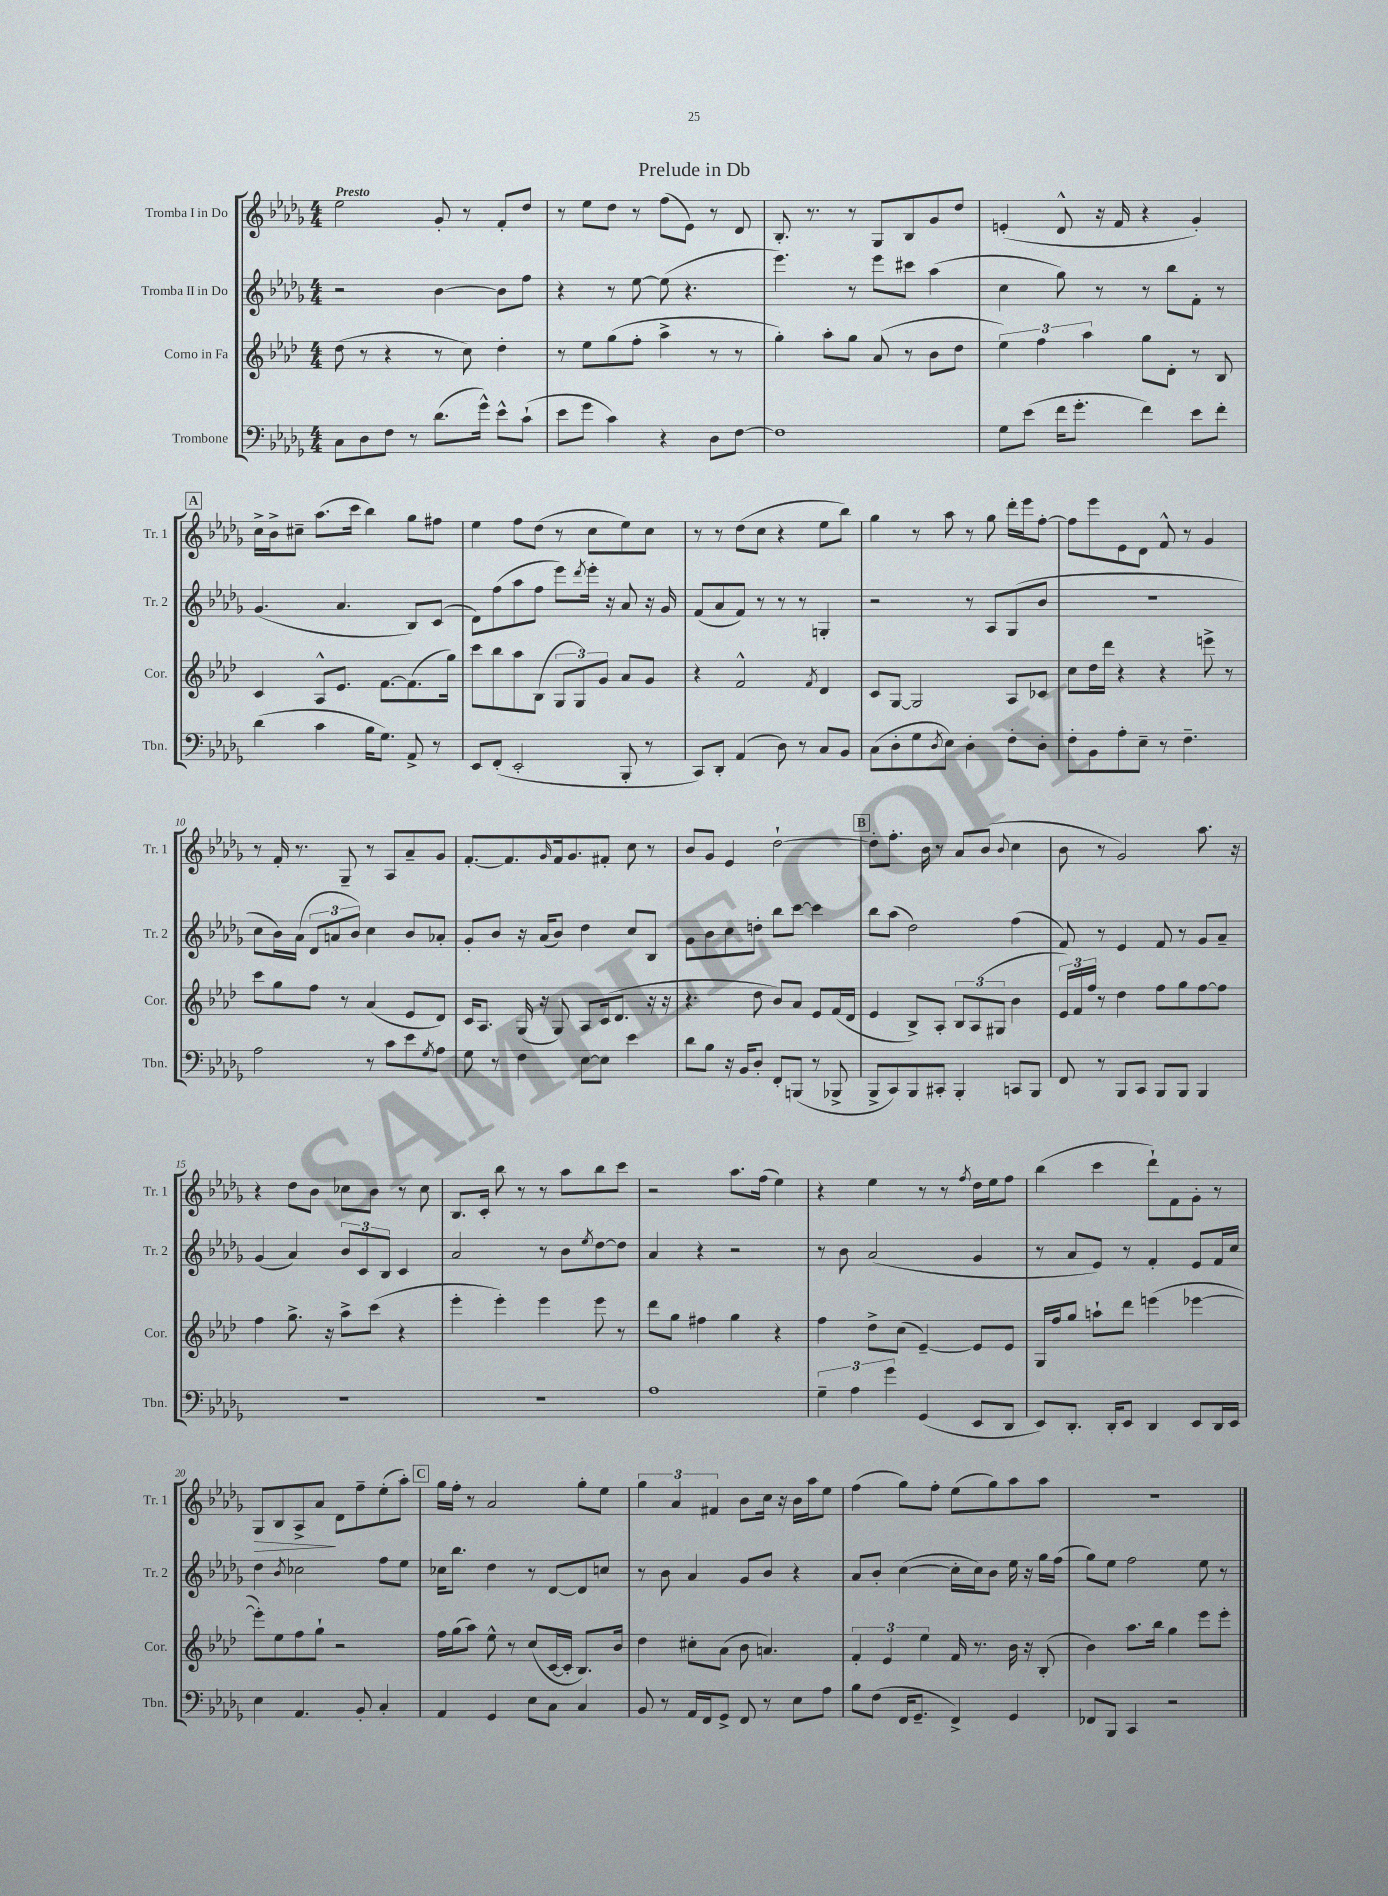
\header { title = "Prelude in Db" }
<<
\new StaffGroup <<
\new Staff = "s0" \with { instrumentName = "Tromba I in Do" shortInstrumentName = "Tr. 1" } {
    \clef treble \key des \major \numericTimeSignature \time 4/4 \tempo "Presto"
    ees''2 ges'8-. r8 f'8-. des''8 |
    r8 ees''8 des''8 r8 f''8( ees'8) r8 des'8 |
    bes8.-. r8. r8 ges8 bes8 ges'8 des''8 |
    e'4-.( des'8-^ r16 f'16 r4 ges'4-.) |
    \mark \markup { \box "A" } c''16-> bes'16-> cis''8-- aes''8.( c'''16 bes''4) ges''8 fis''8 |
    ees''4 f''8 des''8( r8 c''8 ees''8) c''8 |
    r8 r8 des''8( c''8 r4 ees''8 bes''8) |
    ges''4 r8 aes''8 r8 ges''8 des'''16-. ees'''16 f''8~-. |
    f''8 ees'''8 ees'8 des'8 f'8-^ r8 ges'4 |
    r8 f'16-. r8. ges8-- r8 aes8 aes'8-- ges'8 |
    f'8.~-. f'8. \grace { ges'16 } f'16 ges'8. fis'8-. c''8 r8 |
    bes'8 ges'8 ees'4 des''2~-! |
    \mark \markup { \box "B" } des''8-. f''8.-. bes'16 r8 aes'8 bes'8( \appoggiatura { bes'8 } c''4 |
    bes'8 r8 ges'2) aes''8. r16 |
    r4 des''8 bes'8 ces''8 bes'8 r8 ces''8 |
    bes8. c'16-. bes''8 r8 r8 aes''8 bes''8 c'''8 |
    r2 aes''8. f''16( ees''4) |
    r4 ees''4 r8 r8 \acciaccatura { f''8 } des''16 ees''16 f''8 |
    bes''4( c'''4 des'''8-!) f'8 ges'8-. r8 |
    ges8\> bes8 aes8-> aes'8\! des'8 f''8-- ees''8-.( aes''8-.) |
    \mark \markup { \box "C" } ges''16 f''16-. r8 aes'2 ges''8-. ees''8 |
    \tuplet 3/2 { ges''4 aes'4 fis'4 } bes'8 c''16 r16 bes'16 aes''16 ees''8 |
    f''4( ges''8) f''8-. ees''8( ges''8) aes''8 aes''8 |
    R1 \bar "|." |
}
\new Staff = "s1" \with { instrumentName = "Tromba II in Do" shortInstrumentName = "Tr. 2" } {
    \clef treble \key des \major \numericTimeSignature \time 4/4
    r2 bes'4~ bes'8 f''8 |
    r4 r8 ees''8~ ees''8( r4. |
    ees'''4.) r8 ees'''8 cis'''8 aes''4( |
    c''4 ges''8) r8 r8 bes''8 f'8-. r8 |
    \mark \markup { \box "A" } ges'4.( aes'4. bes8) c'8( |
    des'8) f''8( aes''8 f''8 ees'''8) \acciaccatura { des'''8 } ees'''16-. r16 aes'8 r16 ges'16 |
    f'8( aes'8 f'8) r8 r8 r8 g4-. |
    r2 r8 aes8 ges8( bes'8 |
    R1 |
    c''8 bes'16) aes'16( \tuplet 3/2 { des'8 a'8 bes'8) } c''4 bes'8 aes'8-. |
    ges'8-. bes'8 r16 aes'16( bes'8) des''4 c''8 bes8 |
    ges'8 bes'8 c''8 d''8-. bes''8 c'''8~ c'''4 |
    \mark \markup { \box "B" } bes''8 aes''8( des''2) f''4( |
    f'8) r8 ees'4 f'8 r8 ges'8 aes'8-- |
    ges'4( aes'4) \tuplet 3/2 { bes'8 c'8 bes8 } c'4 |
    aes'2 r8 bes'8 \acciaccatura { ees''8 } des''8~ des''8 |
    aes'4 r4 r2 |
    r8 bes'8 aes'2( ges'4 |
    r8 aes'8 ees'8) r8 f'4-. ees'8 f'16 c''16 |
    des''4 \acciaccatura { bes'8 } ces''2 f''8 ees''8 |
    \mark \markup { \box "C" } ces''16 bes''8. des''4 r8 des'8~ des'8 c''8 |
    r8 bes'8 aes'4 ges'8 bes'8 r4 |
    aes'8 bes'8-. c''4~( c''16-. c''16) bes'8 ees''16 r16 ges''16 f''16( |
    ges''8) ees''8 f''2 ees''8 r8 \bar "|." |
}
\new Staff = "s2" \with { instrumentName = "Corno in Fa" shortInstrumentName = "Cor." } {
    \clef treble \key aes \major \numericTimeSignature \time 4/4
    des''8( r8 r4 r8 c''8) des''4-. |
    r8 ees''8 g''8( f''8-. aes''4-> r8 r8 |
    g''4-.) aes''8-. g''8 aes'8( r8 bes'8 des''8 |
    \tuplet 3/2 { ees''4) f''4 aes''4 } g''8 des'8-. r8 bes8 |
    \mark \markup { \box "A" } c'4 aes8-^ ees'8. f'8.~ f'8.( g''16) |
    c'''8 bes''8 aes''8 bes8( \tuplet 3/2 { g8 g8) g'8 } aes'8 g'8 |
    r4 f'2-^ \acciaccatura { f'8 } des'4 |
    c'8 g8~ g2 aes8 ces'8 |
    c''8 des''16 des'''16 r4 r4 e'''8-> r8 |
    c'''8 g''8 f''8 r8 aes'4( ees'8 des'8) |
    c'16 aes8. g16( r16 g8) aes8 c'16( des'8. r16 r16 |
    r4. des''8 bes'8) aes'8 ees'8 f'16( des'16 |
    \mark \markup { \box "B" } ees'4 bes8->) aes8-. \tuplet 3/2 { bes8 aes8( gis8 } bes'4 |
    \tuplet 3/2 { ees'16) f'16 f''16 } r8 des''4 f''8 g''8 f''8~ f''8 |
    f''4 g''8.-> r16 aes''8-> c'''8( r4 |
    ees'''4-. ees'''4-.) ees'''4 ees'''8 r8 |
    des'''8 g''8 fis''4 g''4 r4 |
    f''4 des''8-> c''8( ees'4~--) ees'8 ees'8 |
    g16 f''16 g''8 a''8-! des'''8 e'''4( ees'''4~ |
    ees'''8-.) ees''8 f''8 g''8-! r2 |
    \mark \markup { \box "C" } f''16 g''16( aes''8) ees''8-^ r8 c''8( c'16~ c'16-. bes8.) bes'16 |
    des''4 cis''8-. aes'8( bes'8 a'4.) |
    \tuplet 3/2 { f'4-. ees'4 ees''4 } f'16 r8. bes'16 r16 bes8-.( |
    bes'4) aes''8. bes''16 g''4 ees'''8 ees'''8-. \bar "|." |
}
\new Staff = "s3" \with { instrumentName = "Trombone" shortInstrumentName = "Tbn." } {
    \clef bass \key des \major \numericTimeSignature \time 4/4
    c8 des8 f8 r8 des'8.( ges'16-^) ees'8-^ c'8-!( |
    ees'8 ges'8 c'4) r4 des8 f8~ |
    f1 |
    ges8 ees'8( f'16 ges'8.-. f'4) ees'8 f'8-. |
    \mark \markup { \box "A" } des'4( c'4 bes16 ges8.) aes,8-> r8 |
    ees,8 f,8-.( ees,2-. bes,,8-. r8 |
    c,8) des,8-. aes,4( des8) r8 c8 bes,8 |
    c8( des8-. ges8 \acciaccatura { des8 } ees8) des4-. f8-. des8-. |
    f8-. bes,8 aes8-. ees8-- r8 f4.-- |
    aes2 r8 c'8 ees'8 \acciaccatura { ges8 } aes8 |
    ges8 r8 f4 ees8~ ees8 ees'4 |
    des'8 bes8 r16 bes,16 des8-. f,8-. b,,8( r8 bes,,8-> |
    \mark \markup { \box "B" } bes,,8-> c,8) bes,,8 cis,8-. bes,,4-. c,8 bes,,8 |
    f,8 r8 bes,,8 c,8 bes,,8 bes,,8 bes,,4 |
    R1 |
    R1 |
    aes1 |
    \tuplet 3/2 { ges4-- aes4 ges'4 } ges,4( ees,8 des,8 |
    ees,8) des,8.-. des,16-. ees,8 des,4 ees,8 des,16 ees,16 |
    ees4 aes,4. bes,8-. c4-. |
    \mark \markup { \box "C" } aes,4 ges,4 ees8 c8 c4 |
    bes,8 r8 aes,16 f,16 ges,8-> f,8 r8 ees8 aes8 |
    bes8 f8( f,16 ges,8.-- f,4->) ges,4 |
    fes,8 bes,,8 c,4 r2 \bar "|." |
}
>>
>>
